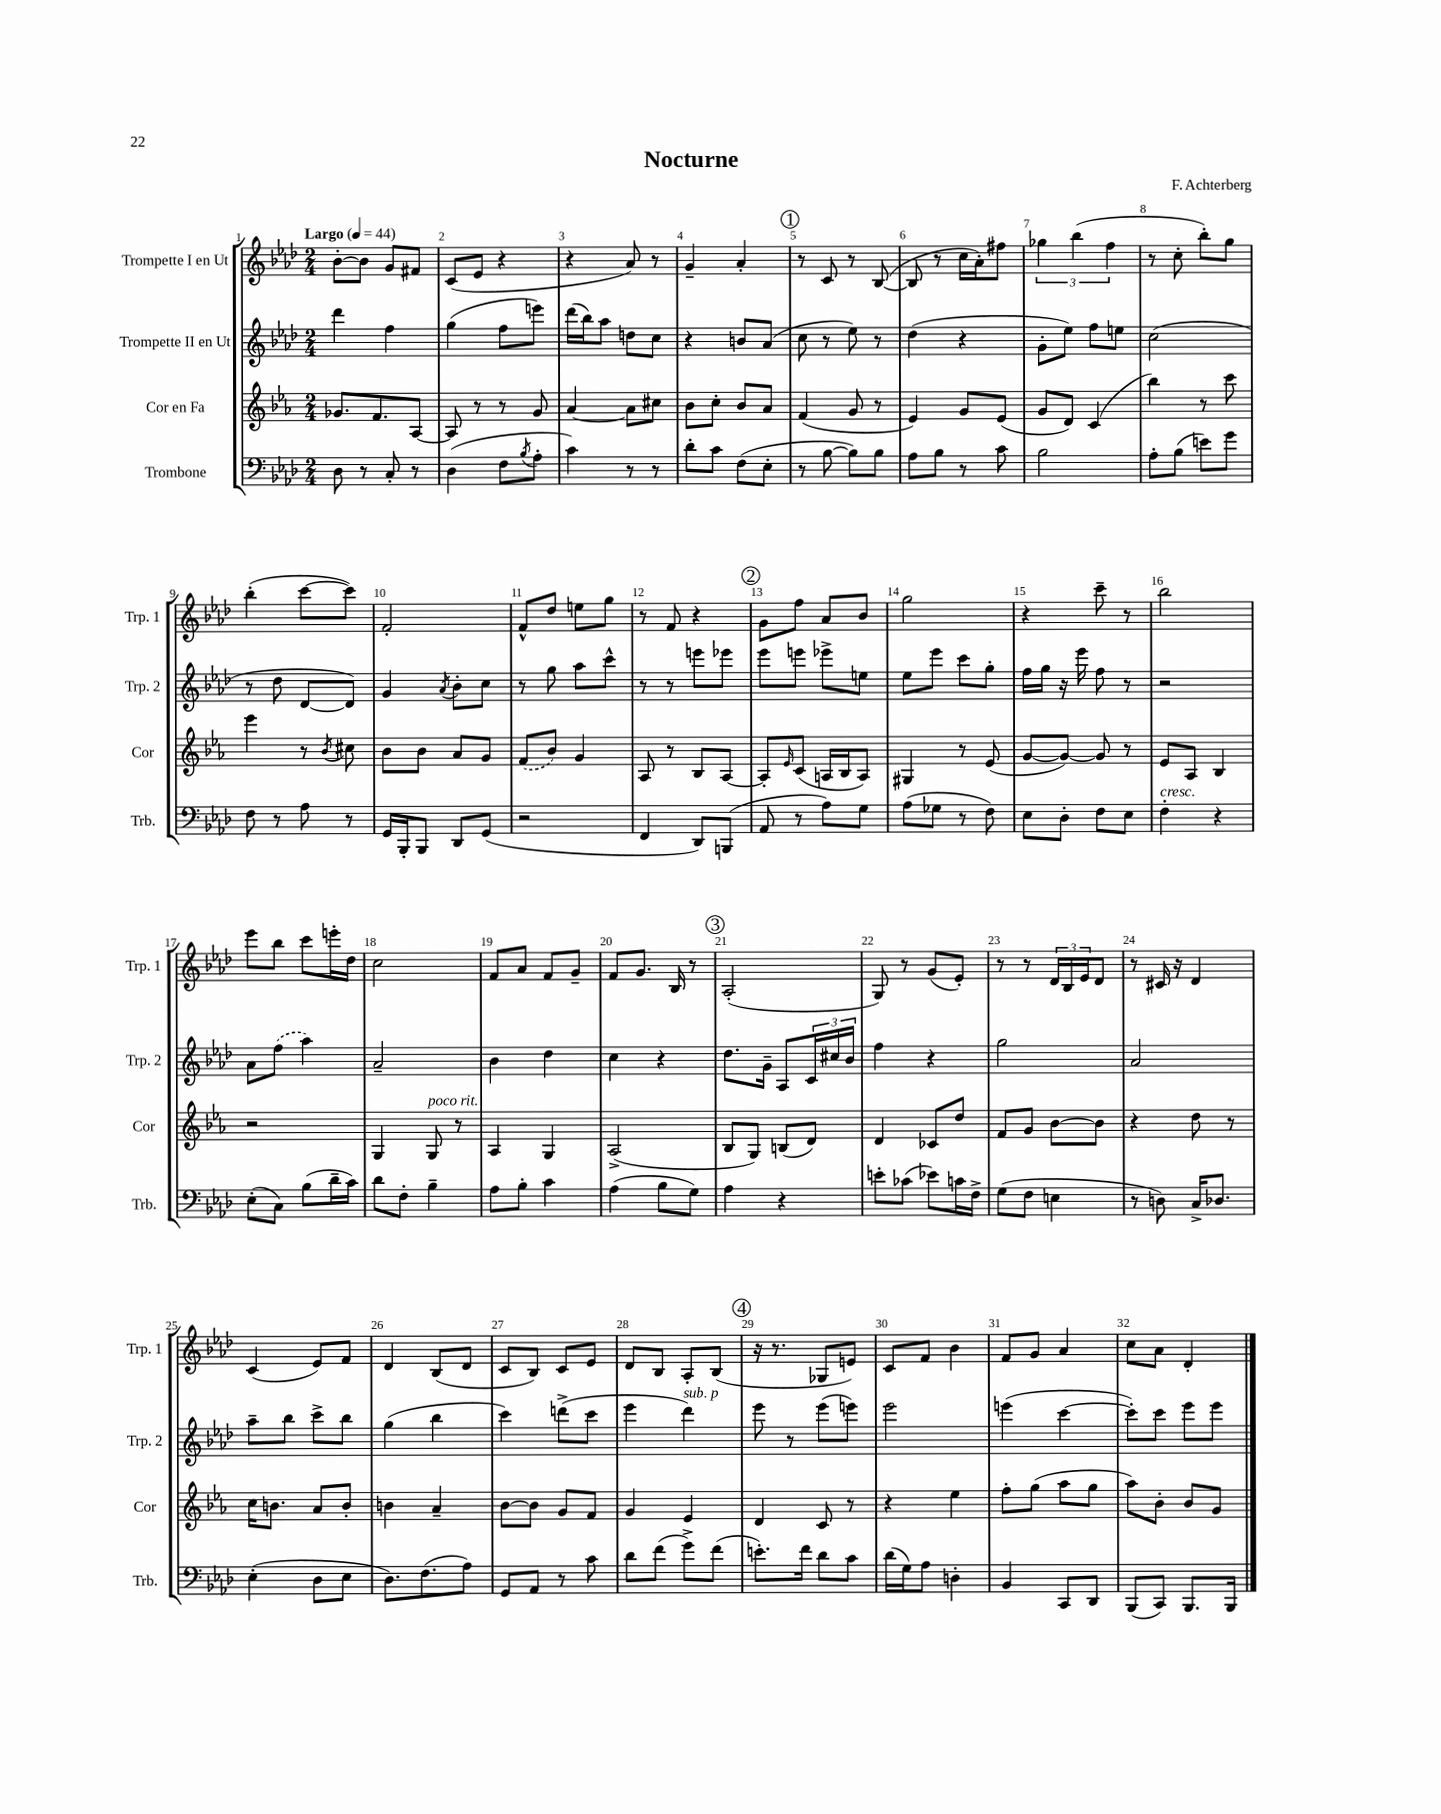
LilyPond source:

\header { title = "Nocturne" composer = "F. Achterberg" }
<<
\new StaffGroup <<
\new Staff = "s0" \with { instrumentName = "Trompette I en Ut" shortInstrumentName = "Trp. 1" } {
    \clef treble \key aes \major \numericTimeSignature \time 2/4 \tempo "Largo" 4 = 44
    bes'8~-. bes'8 g'8 fis'8 |
    c'8( ees'8 r4 |
    r4 aes'8) r8 |
    g'4-- aes'4-. |
    \mark \markup { \circle "1" } r8 c'8 r8 bes8~( |
    bes8 r8 c''16 aes'16-.) fis''8 |
    \tuplet 3/2 { ges''4 bes''4( f''4 } |
    r8 c''8-. bes''8-.) g''8 |
    bes''4-.( c'''8~ c'''8) |
    f'2-. |
    f'8-^ des''8 e''8 g''8 |
    r8 f'8 r4 |
    \mark \markup { \circle "2" } g'8 f''8 aes'8 bes'8 |
    g''2 |
    r4 c'''8-- r8 |
    bes''2 |
    ees'''8 bes''8 c'''8 e'''16-. des''16 |
    c''2 |
    f'8 aes'8 f'8 g'8-- |
    f'8 g'8. bes16 r8 |
    \mark \markup { \circle "3" } aes2-.( |
    g8) r8 g'8( ees'8-.) |
    r8 r8 \tuplet 3/2 { des'16 bes16 ees'16 } des'8 |
    r8 cis'16 r16 des'4 |
    c'4( ees'8) f'8 |
    des'4 bes8( des'8 |
    c'8 bes8) c'8 ees'8 |
    des'8 bes8 aes8-. bes8( |
    \mark \markup { \circle "4" } r16 r8. ges8 e'8) |
    c'8 f'8 bes'4 |
    f'8 g'8 aes'4 |
    c''8 aes'8 des'4-. \bar "|." |
}
\new Staff = "s1" \with { instrumentName = "Trompette II en Ut" shortInstrumentName = "Trp. 2" } {
    \clef treble \key aes \major \numericTimeSignature \time 2/4
    des'''4 f''4 |
    g''4( f''8 e'''8) |
    des'''16( bes''16) aes''8 d''8 c''8 |
    r4 b'8 aes'8( |
    \mark \markup { \circle "1" } c''8 r8 ees''8) r8 |
    des''4( r4 |
    g'8-. ees''8) f''8 e''8 |
    c''2( |
    r8 des''8 des'8~ des'8) |
    g'4 \acciaccatura { aes'8 } bes'8-. c''8 |
    r8 g''8 aes''8 c'''8-^ |
    r8 r8 e'''8 ees'''8 |
    \mark \markup { \circle "2" } ees'''8 e'''8 ees'''8-> e''8 |
    ees''8 ees'''8 c'''8 g''8-. |
    f''16 g''16 r16 ees'''16 f''8 r8 |
    r2 |
    aes'8 \once \slurDashed f''8( aes''4) |
    aes'2-- |
    bes'4 des''4 |
    c''4 r4 |
    \mark \markup { \circle "3" } des''8. g'16-- aes8 \tuplet 3/2 { c'16 cis''16 bes'16 } |
    f''4 r4 |
    g''2 |
    aes'2 |
    aes''8-- bes''8 c'''8-> bes''8 |
    g''4( bes''4 |
    c'''4) d'''8->( c'''8 |
    ees'''4 des'''4^\markup { \italic "sub. p" }) |
    \mark \markup { \circle "4" } ees'''8 r8 ees'''8( e'''8) |
    ees'''2 |
    e'''4( c'''4~ |
    c'''8-.) c'''8 ees'''8 ees'''8 \bar "|." |
}
\new Staff = "s2" \with { instrumentName = "Cor en Fa" shortInstrumentName = "Cor" } {
    \clef treble \key ees \major \numericTimeSignature \time 2/4
    ges'8. f'8. aes8~ |
    aes8 r8 r8 g'8 |
    aes'4~ aes'8 cis''8 |
    bes'8 c''8-. bes'8 aes'8 |
    \mark \markup { \circle "1" } f'4( g'8 r8 |
    ees'4) g'8 ees'8( |
    g'8 d'8) c'4( |
    bes''4) r8 c'''8 |
    ees'''4 r8 \acciaccatura { bes'8 } cis''8 |
    bes'8 bes'8 aes'8 g'8 |
    \once \slurDashed f'8( bes'8) g'4 |
    aes8 r8 bes8 aes8~ |
    \mark \markup { \circle "2" } aes8-. \grace { ees'16 } c'8( a16 bes16 a8) |
    gis4 r8 ees'8( |
    g'8~ g'8~) g'8 r8 |
    ees'8 aes8 bes4 |
    r2 |
    g4 g8^\markup { \italic "poco rit." } r8 |
    aes4 g4 |
    aes2->( |
    \mark \markup { \circle "3" } bes8 g8) b8( d'8) |
    d'4 ces'8 d''8 |
    f'8 g'8 bes'8~ bes'8 |
    r4 d''8 r8 |
    c''16 b'8. aes'8 b'8-. |
    b'4 aes'4-- |
    bes'8~ bes'8 g'8 f'8 |
    g'4 ees'4 |
    \mark \markup { \circle "4" } d'4 c'8 r8 |
    r4 ees''4 |
    f''8-. g''8( aes''8 g''8 |
    aes''8) bes'8-. bes'8 g'8 \bar "|." |
}
\new Staff = "s3" \with { instrumentName = "Trombone" shortInstrumentName = "Trb." } {
    \clef bass \key aes \major \numericTimeSignature \time 2/4
    des8 r8 c8-. r8 |
    des4( f8 \acciaccatura { bes8 } aes8-. |
    c'4) r8 r8 |
    des'8-. c'8 f8( ees8-. |
    \mark \markup { \circle "1" } r8 bes8~ bes8) bes8 |
    aes8 bes8 r8 c'8 |
    bes2 |
    aes8-. bes8( e'8) g'8 |
    f8 r8 aes8 r8 |
    g,16 bes,,16-. bes,,8 des,8 g,8( |
    r2 |
    f,4 des,8) b,,8( |
    \mark \markup { \circle "2" } aes,8 r8 aes8) g8 |
    aes8( ges8 r8 f8) |
    ees8 des8-. f8 ees8 |
    f4-.^\markup { \italic "cresc." } r4 |
    ees8-.( c8) bes8( des'16-- c'16) |
    des'8 f8-. bes4-- |
    aes8 bes8-. c'4 |
    aes4( bes8 g8) |
    \mark \markup { \circle "3" } aes4 r4 |
    e'8-. ces'8( ees'8) c'16 f16-> |
    g8( f8 e4 |
    r8 d8) c16-> des8. |
    ees4-.( des8 ees8 |
    des8.) f8.( aes8) |
    g,8 aes,8 r8 c'8 |
    des'8 f'8( g'8->) f'8( |
    \mark \markup { \circle "4" } e'8.-.) f'16 des'8 c'8 |
    des'16( g16) aes8 d4-. |
    bes,4 c,8 des,8 |
    bes,,8( c,8) bes,,8. bes,,16 \bar "|." |
}
>>
>>
\layout { \context { \Score \override BarNumber.break-visibility = ##(#f #t #t) barNumberVisibility = #all-bar-numbers-visible } }
